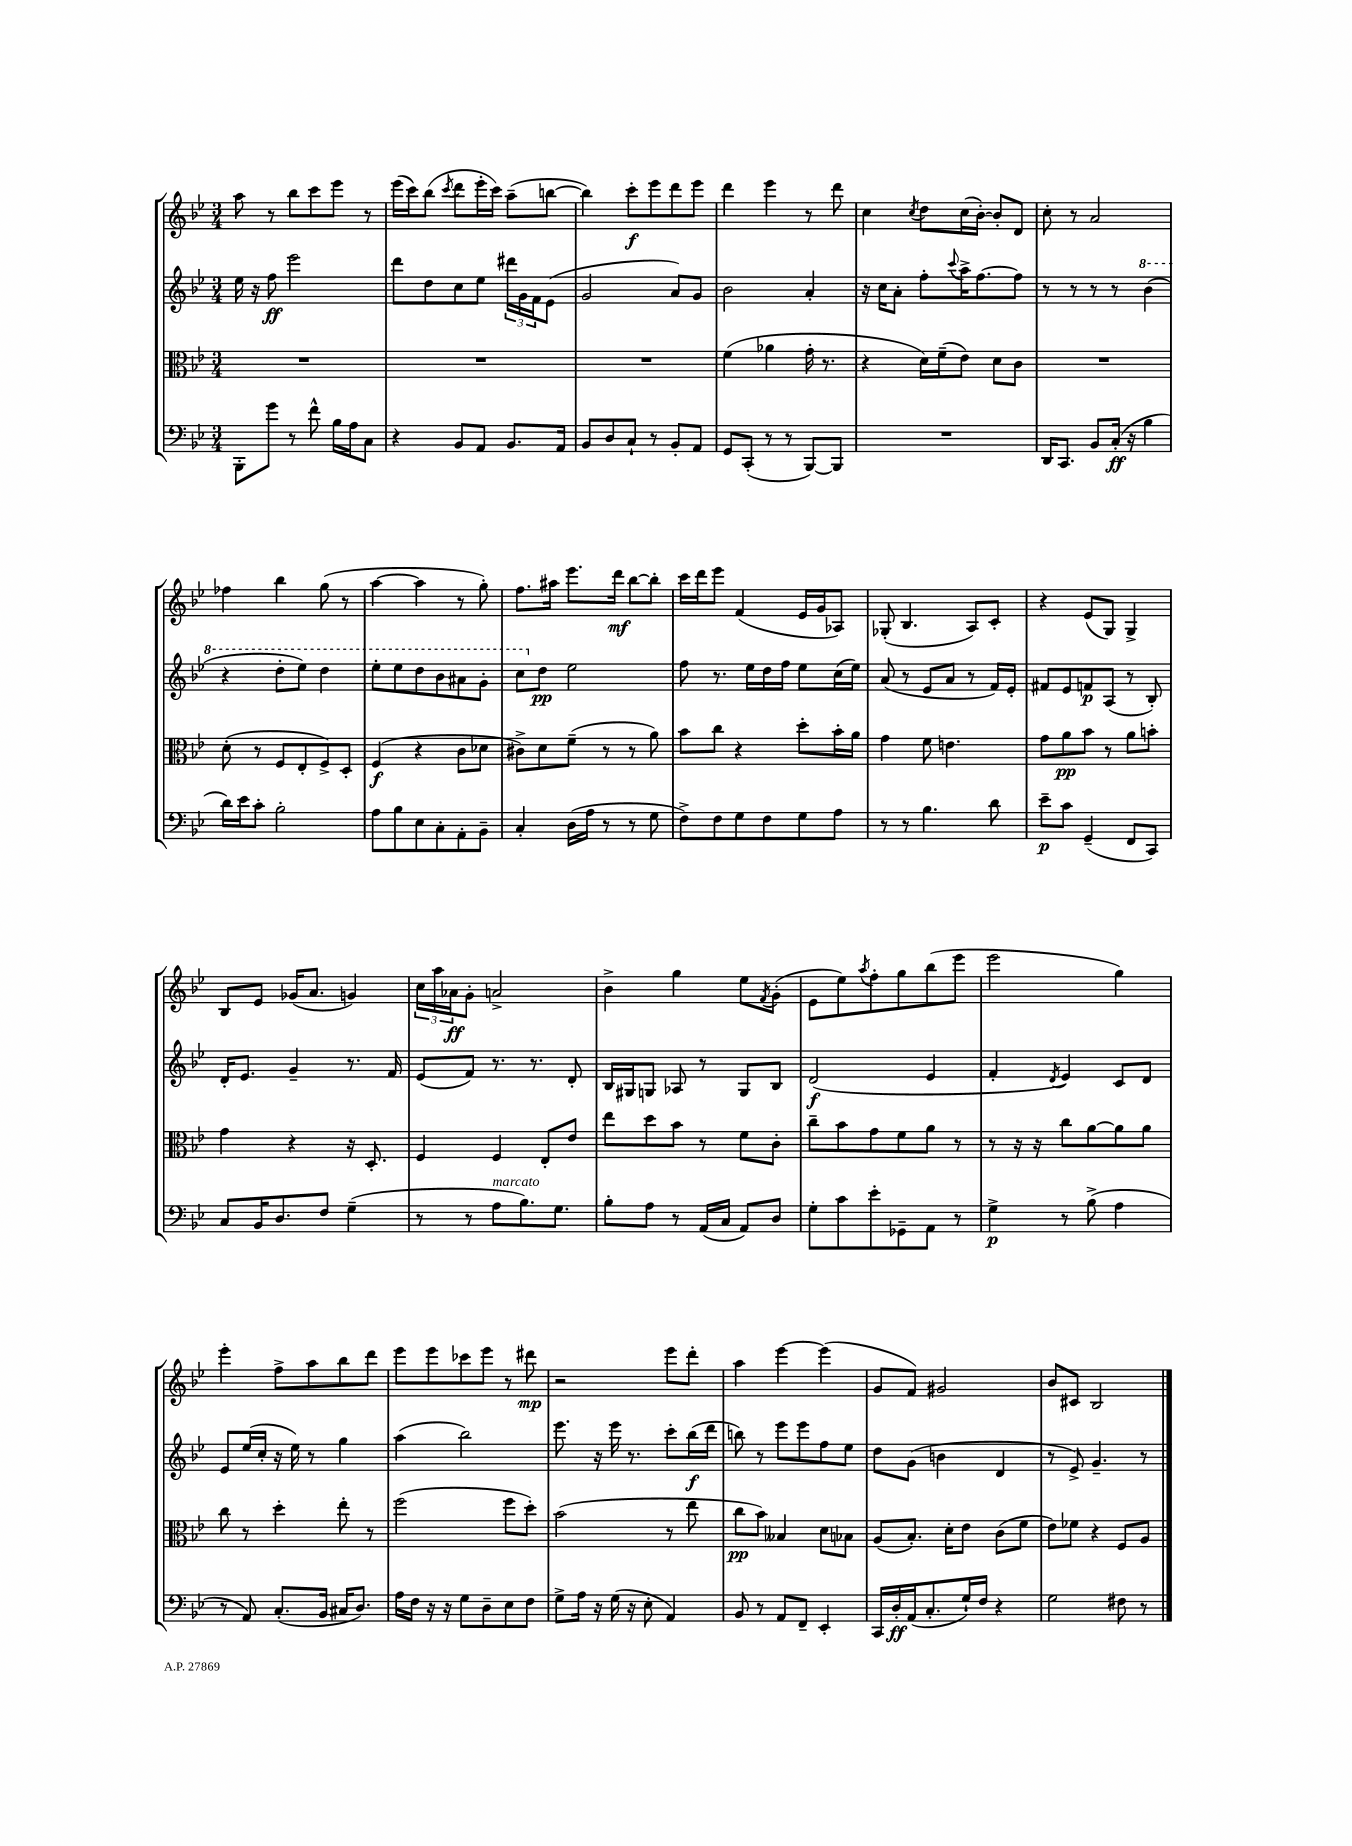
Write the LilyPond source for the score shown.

<<
\new StaffGroup <<
\new Staff = "s0" {
    \clef treble \key bes \major \numericTimeSignature \time 3/4
    a''8 r8 bes''8 c'''8 ees'''8 r8 |
    ees'''16( c'''16) bes''8( \acciaccatura { c'''8 } d'''8 ees'''16-. c'''16) a''8--( b''8~ |
    b''4) c'''8-.\f ees'''8 d'''8 ees'''8 |
    d'''4 ees'''4 r8 d'''8 |
    c''4 \acciaccatura { c''8 } d''8 c''16( bes'16~-.) bes'8-. d'8 |
    c''8-. r8 a'2 |
    fes''4 bes''4 g''8( r8 |
    a''4~ a''4 r8 g''8-.) |
    f''8. ais''16 ees'''8. d'''16\mf bes''8~ bes''8-. |
    c'''16 d'''16 ees'''8 f'4( ees'16 g'16 aes8) |
    ges8-.( bes4. a8) c'8-. |
    r4 ees'8( g8) g4-> |
    bes8 ees'8 ges'16( a'8. g'4) |
    \tuplet 3/2 { c''16 a''16 aes'16\ff } g'8-. a'2-> |
    bes'4-> g''4 ees''8 \acciaccatura { f'8 } g'8-.( |
    ees'8 ees''8) \acciaccatura { a''8 } f''8-. g''8 bes''8( ees'''8 |
    ees'''2 g''4) |
    ees'''4-. f''8-> a''8 bes''8 d'''8 |
    ees'''8 ees'''8 ces'''8 ees'''8 r8 dis'''8\mp |
    r2 ees'''8 d'''8-. |
    a''4 ees'''4~ ees'''4( |
    g'8 f'8) gis'2 |
    bes'8 cis'8 bes2 \bar "|." |
}
\new Staff = "s1" {
    \clef treble \key bes \major \numericTimeSignature \time 3/4
    ees''16 r16 f''8\ff ees'''2 |
    d'''8 d''8 c''8 ees''8 \tuplet 3/2 { dis'''16 g'16 f'16 } ees'8( |
    g'2 a'8) g'8 |
    bes'2 a'4-. |
    r16 c''16 a'8-. f''8-. \appoggiatura { c'''8 } a''16-> f''8.~ f''8 |
    r8 r8 r8 r8 \ottava #1 bes''4( |
    r4 d'''8-. ees'''8) d'''4 |
    ees'''8-. ees'''8 d'''8 bes''8 ais''8 g''8-. |
    c'''8 \ottava #0 d''8\pp ees''2 |
    f''8 r8. ees''16 d''16 f''16 ees''8 c''16( ees''16) |
    a'8( r8 ees'8 a'8 r8 f'16) ees'16-. |
    fis'8 ees'8 f'8\p a8( r8 bes8-.) |
    d'16-. ees'8. g'4-- r8. f'16 |
    ees'8( f'8) r8. r8. d'8-. |
    bes16 gis16 g8 aes8 r8 g8 bes8 |
    d'2\f( ees'4 |
    f'4-. \acciaccatura { d'8 } ees'4) c'8 d'8 |
    ees'8 ees''16( c''16-. r16 ees''16) r8 g''4 |
    a''4( bes''2) |
    ees'''8. r16 ees'''16 r8. c'''8-. bes''16\f( d'''16 |
    b''8) r8 ees'''8 ees'''8 f''8 ees''8 |
    d''8 g'8( b'4 d'4 |
    r8 ees'8->) g'4.-- r8 \bar "|." |
}
\new Staff = "s2" {
    \clef alto \key bes \major \numericTimeSignature \time 3/4
    R2. |
    R2. |
    R2. |
    f'4( aes'4 g'16-. r8. |
    r4 d'16) f'16--( ees'8) d'8 c'8 |
    R2. |
    d'8-.( r8 f8 ees8-. f8->) d8-. |
    f4\f( r4 c'8 des'8 |
    cis'8->) d'8 f'8--( r8 r8 a'8) |
    bes'8 c''8 r4 d''8-. bes'16-. a'16 |
    g'4 f'8 e'4. |
    g'8 a'8\pp bes'8 r8 a'8 b'8-. |
    g'4 r4 r16 d8.-. |
    f4 f4 ees8-. ees'8 |
    ees''8 d''8 bes'8 r8 f'8 c'8-. |
    c''8-- bes'8 g'8 f'8 a'8 r8 |
    r8 r16 r16 c''8 a'8~ a'8 a'8 |
    c''8 r8 d''4-. ees''8-. r8 |
    f''2( f''8 d''8-.) |
    bes'2( r8 ees''8 |
    c''8\pp bes'8) beses4 d'8 bes8 |
    a8( bes8.-.) d'16-. ees'8 c'8( f'8 |
    ees'8) fes'8 r4 f8 a8 \bar "|." |
}
\new Staff = "s3" {
    \clef bass \key bes \major \numericTimeSignature \time 3/4
    bes,,8-. g'8 r8 f'8-^ bes16 a16 c8 |
    r4 bes,8 a,8 bes,8. a,16 |
    bes,8 d8 c8-! r8 bes,8-. a,8 |
    g,8 c,8-.( r8 r8 bes,,8~) bes,,8 |
    R2. |
    d,16 c,8. bes,8 c16-.\ff( r16 bes4 |
    d'16) ees'16 c'8-. bes2-. |
    a8 bes8 ees8 c8-. a,8-. bes,8-- |
    c4-. d16( a16 r8 r8 g8 |
    f8->) f8 g8 f8 g8 a8 |
    r8 r8 bes4. d'8 |
    ees'8--\p c'8 g,4--( f,8 c,8) |
    c8 bes,16 d8. f8 g4--( |
    r8 r8 a8^\markup { \italic "marcato" } bes8.) g8. |
    bes8-. a8 r8 a,16( c16 a,8) d8 |
    g8-. c'8 ees'8-. ges,8-- a,8 r8 |
    g4->\p r8 bes8->( a4 |
    r8 a,8) c8.-.( bes,16 cis16 d8.) |
    a16 f16 r16 r16 g8 d8-- ees8 f8 |
    g8-> a16 r16 g16( r16 ees8-. a,4) |
    bes,8 r8 a,8 f,8-- ees,4-. |
    c,16 d16-.\ff a,16( c8.-. g16-!) f16 r4 |
    g2 fis8 r8 \bar "|." |
}
>>
>>
\layout { \context { \Score \remove "Bar_number_engraver" } }
